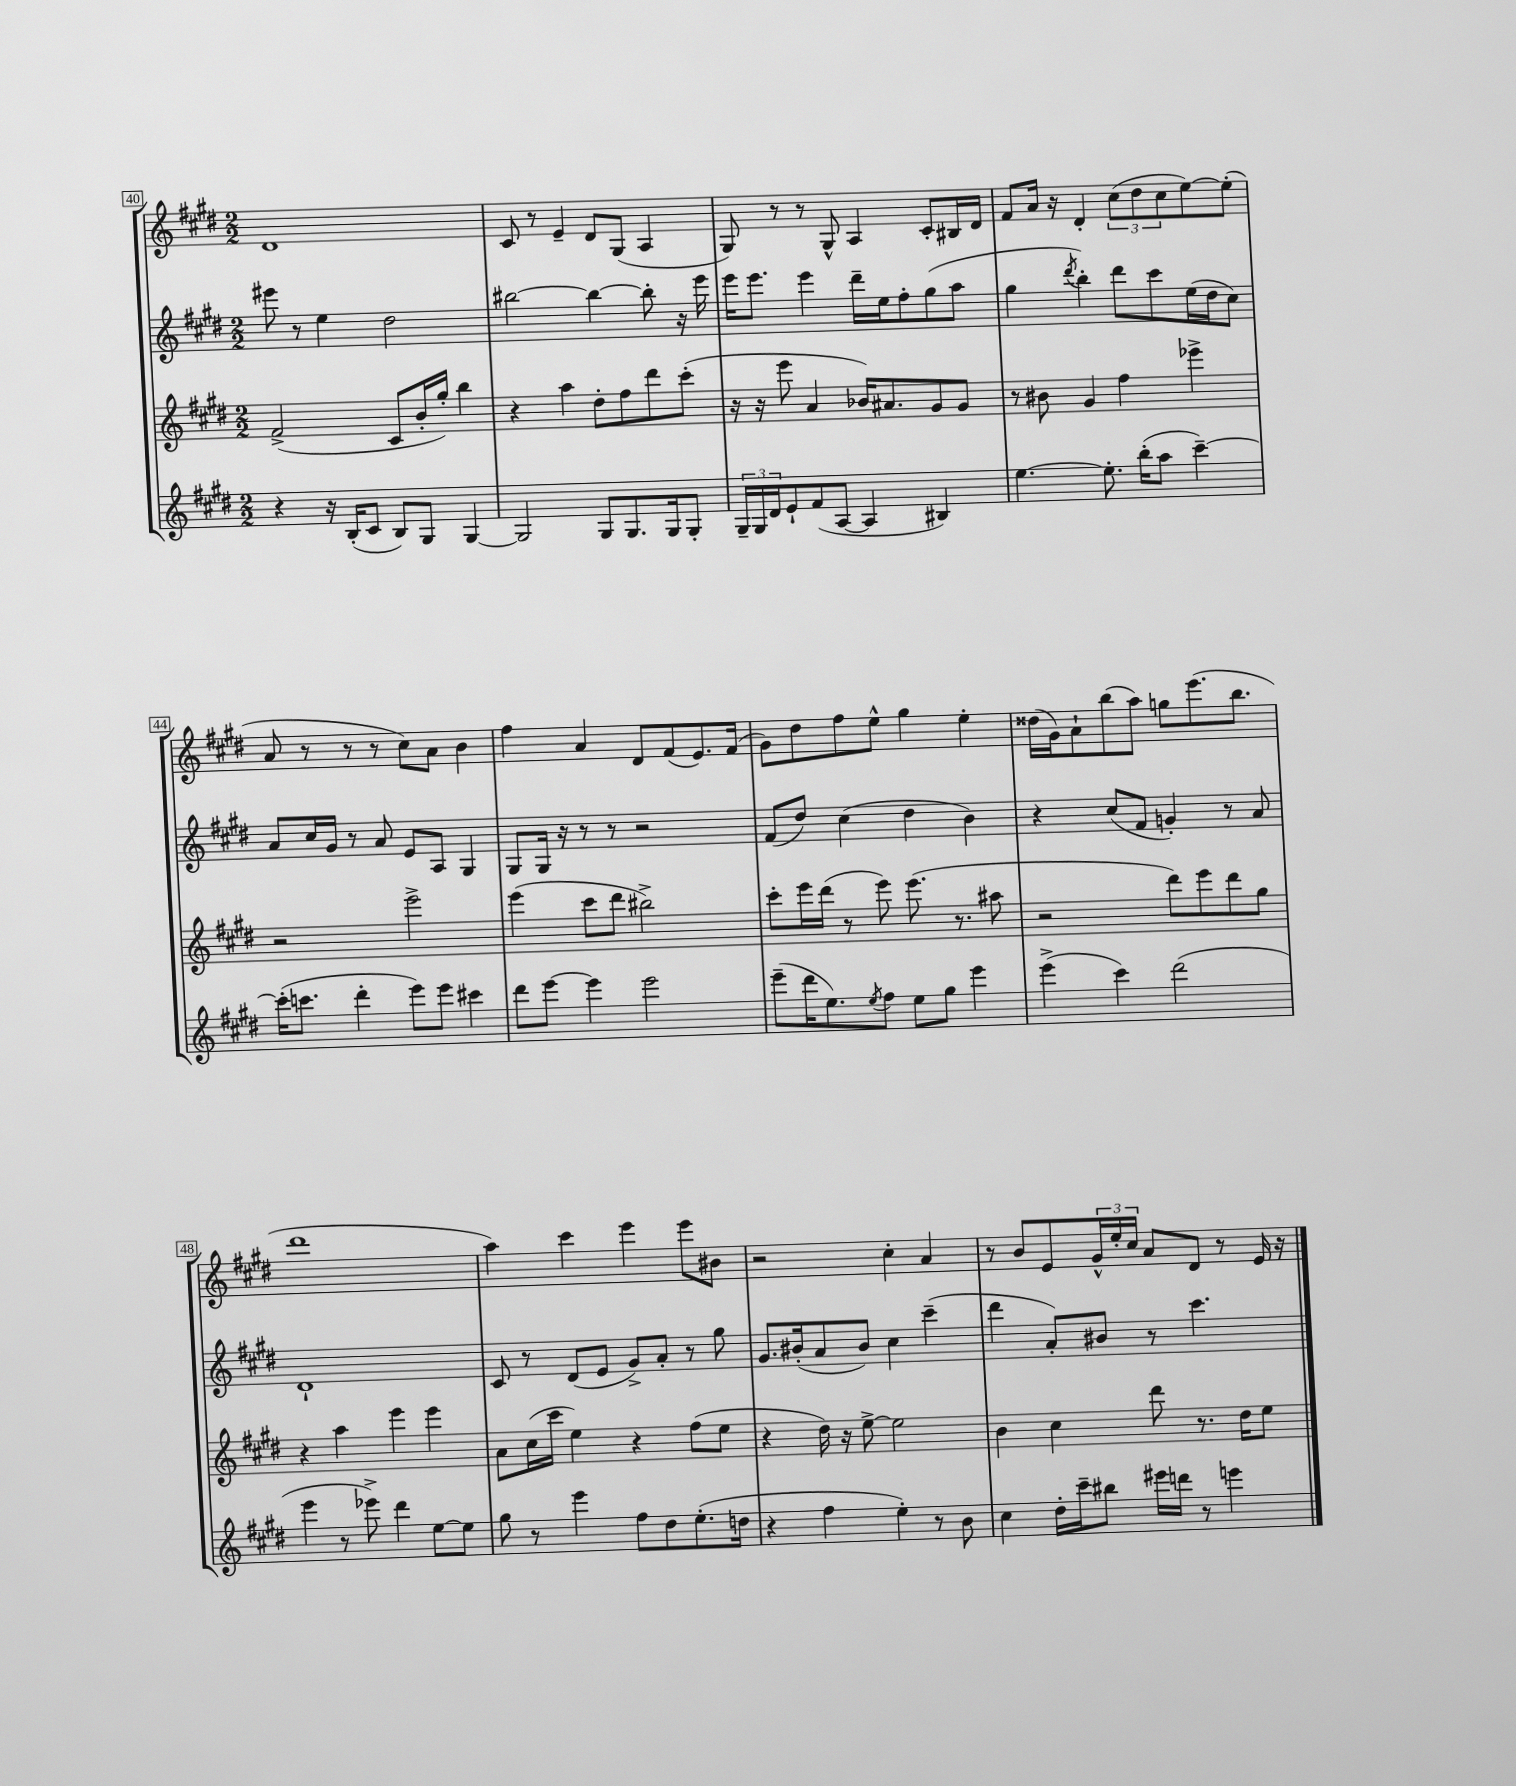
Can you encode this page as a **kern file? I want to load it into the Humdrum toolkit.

**kern	**kern	**kern	**kern
*staff4	*staff3	*staff2	*staff1
*clefG2	*clefG2	*clefG2	*clefG2
*k[f#c#g#d#]	*k[f#c#g#d#]	*k[f#c#g#d#]	*k[f#c#g#d#]
*M2/2	*M2/2	*M2/2	*M2/2
4r	(2f#^	8eee#	1d#
.	.	8r	.
16r	.	4ee	.
(16B'	.	.	.
8c#	.	.	.
8B)	8c#	2dd#	.
8G#	16b'	.	.
.	16gg#')	.	.
[4G#	4bb	.	.
=	=	=	=
2G#]	4r	[2bb#	8c#
.	.	.	8r
.	4aa	.	4e~
8G#	8dd#'	4bb#_	8d#
8.G#	8ff#	.	(8G#
.	8ddd#	8bb#']	4A
16G#	.	.	.
8G#'	(8ccc#'	16r	.
.	.	16eee	.
=	=	=	=
24G#~	16r	16eee	8G#)
24G#	.	.	.
.	16r	8.eee	.
24d#	.	.	.
8e`	8eee	.	8r
(8f#	4a	4eee	8r
[8A	.	.	8G#^^
4A]	16b-)	16ddd#~	4A
.	8.a#	16ee	.
.	.	8ff#'	.
4B#)	8g#	(8gg#	8c#'
.	8g#	8aa	16B#
.	.	.	16d#
=	=	=	=
[4.ee	8r	4gg#	8f#
.	8b#	.	16a
.	.	.	16r
.	.	8qddd#	.
.	4g#	4bb')	4d#'
8.ee']	.	.	.
.	4ff#	8ddd#	(12cc#
(16bb'	.	.	.
.	.	.	12dd#
8aa	.	8ccc#	.
.	.	.	12cc#
[4ccc#~)	4eee-^	(16ee	[8ee)
.	.	16dd#	.
.	.	8cc#)	(8ee']
=	=	=	=
(16ccc#']	2r	8a	8a
8.ccc	.	.	.
.	.	16cc#	8r
.	.	16g#	.
4ddd#'	.	8r	8r
.	.	8a	8r
8eee)	2eee^	8e	8cc#)
8eee	.	8A	8a
4ccc#	.	4G#	4b
=	=	=	=
8ddd#	(4eee	8G#	4ff#
[8eee	.	16G#	.
.	.	16r	.
4eee]	8ccc#	8r	4a
.	8ddd#	8r	.
2eee	2bb#^)	2r	8d#
.	.	.	(8f#
.	.	.	8.e)
.	.	.	(16f#
=	=	=	=
(8eee~	8ccc#'	(8f#	8g#)
16ddd#	16eee	8dd#)	8dd#
8.ee)	(16ddd#	.	.
.	8r	(4cc#	8ff#
8qee	.	.	.
8ff#	8eee)	.	8ee^^
8ee	(8.eee	4dd#	4gg#
8gg#	.	.	.
.	8.r	.	.
4eee	.	4b)	4ee'
.	8aa#	.	.
=	=	=	=
(4eee^	2r	4r	(16dd##
.	.	.	16g#)
.	.	.	8a`
4ccc#)	.	(8cc#	(8bb
.	.	8f#	8aa)
(2ddd#	8ddd#)	4g')	8gg
.	8eee	.	(8.eee
.	8ddd#	8r	.
.	.	.	8.bb
.	8gg#	8a	.
=	=	=	=
4eee	4r	1d#`	1ddd#
8r	4aa	.	.
8eee-^)	.	.	.
4ddd#	4eee	.	.
[8ee	4eee	.	.
8ee]	.	.	.
=	=	=	=
8gg#	8a	8c#	4aa)
8r	(16cc#	8r	.
.	16ccc#	.	.
4eee	4ee)	(8d#	4ccc#
.	.	8e	.
8ff#	4r	8g#^)	4eee
8dd#	.	8a'	.
(8.ee'	(8ff#	8r	8eee
.	8ee	8gg#	8b#
16dd	.	.	.
=	=	=	=
4r	4r	8.g#	2r
.	.	(16b#'	.
4ff#	16dd#)	8a	.
.	16r	.	.
.	[8ee^	8b#)	.
4ee')	2ee]	4cc#	4cc#'
8r	.	(4ccc#~	4a
8b	.	.	.
=	=	=	=
4cc#	4b	4ddd#	8r
.	.	.	8b
16dd#'	4cc#	8a')	8e
16ccc#~	.	.	.
8bb#	.	8b#	24g#^^
.	.	.	24ee'
.	.	.	24cc#
16eee#	8ddd#	8r	8a
16ddd	.	.	.
8r	8.r	4.ccc#	8d#
4eee	.	.	8r
.	16dd#	.	.
.	8ee	.	16e
.	.	.	16r
==	==	==	==
*-	*-	*-	*-
